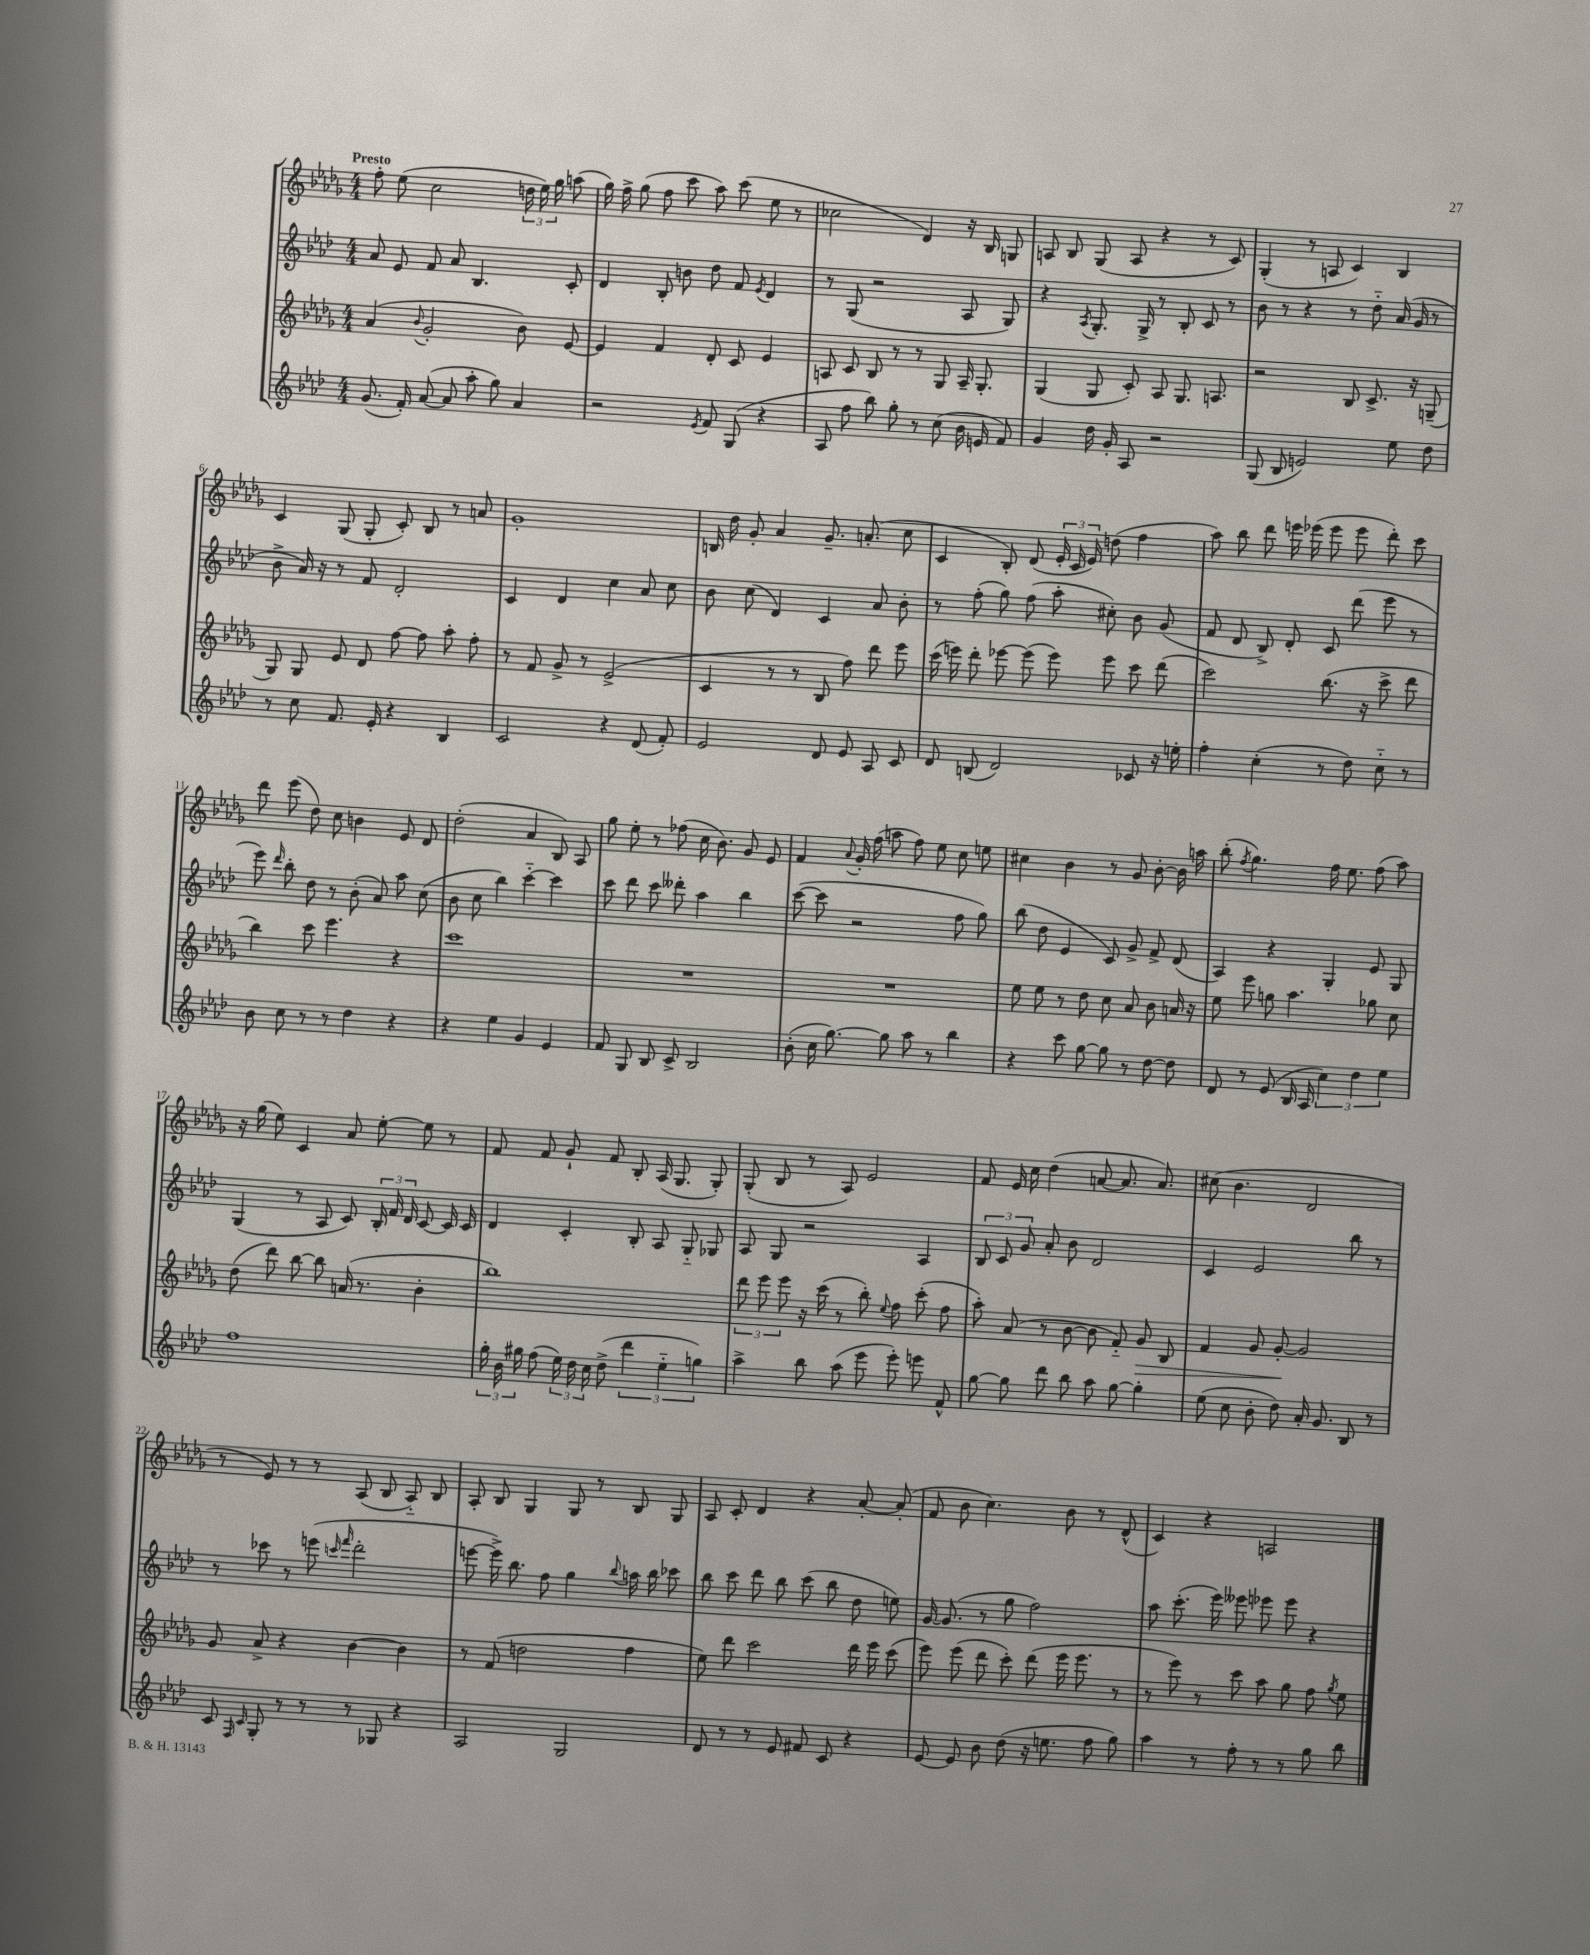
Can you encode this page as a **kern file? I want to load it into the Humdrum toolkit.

**kern	**kern	**dynam	**kern	**kern
*part4	*part3	*part3	*part2	*part1
*staff4	*staff3	*staff3	*staff2	*staff1
*clefG2	*clefG2	*	*clefG2	*clefG2
*k[b-e-a-d-]	*k[b-e-a-d-g-]	*	*k[b-e-a-d-]	*k[b-e-a-d-g-]
*M4/4	*M4/4	*	*M4/4	*M4/4
=1	=1	=1	=1	=1
!	!	!	!	!LO:TX:a:B:t=Presto
(8.g/	(4a-/	.	8a-/	8ff'\
.	.	.	8e-/	(8ee-\
16f'/)	.	.	.	.
.	8qqb-/	.	.	.
([8a-/	2g-'/	.	8f/	2cc\
8a-/]	.	.	8a-/	.
8aa-'\	.	.	4.B-/	.
8gg\)	.	.	.	.
4a-/	8b-\)	.	.	24ddn\
.	.	.	.	24ee-\)
.	.	.	.	24gg-\
.	[8e-/	.	8c'/	(8aan\
=2	=2	=2	=2	=2
2r	4e-/]	.	4d-/	16gg-\)
.	.	.	.	16ff^\
.	.	.	.	(8gg-\
.	4f/	.	8B-'/	8ff\
.	.	.	8bn\	8ccc\
8qe-/	.	.	.	.
8f/	8d-'/	.	8dd-\	8aa-\)
(8G/	8c/	.	8f/	(8ccc\
.	.	.	8qe-/	.
4r	4e-/	.	4d-/	8ee-\
.	.	.	.	8r
=3	=3	=3	=3	=3
8A-/	8An/	.	8r	2cc-X\
8ff\	8c/	.	(8G/	.
8bb-\)	8B-/	.	2r	.
8gg'\	8r	.	.	.
8r	8r	.	.	4d-/)
(8cc\	8G-/	.	.	.
16b-\	16A~/	.	8A-/	16r
16en/	8.G-'/	.	.	16B-/
8f/)	.	.	8G/)	8Gn/
=4	=4	=4	=4	=4
4g/	(4G-/	.	4r	8An/
.	.	.	.	8B-/
.	.	.	8qA-/	.
16dd-\	8G-/	.	8.G'/	(8G-/
16g'/	.	.	.	.
8A-/	8c'/)	.	.	8A/
.	.	.	16G^/	.
2r	8A-/	.	8r	4r
.	8.G-/	.	8B-'/	.
.	.	.	8c/	8r
.	8.An/	.	.	.
.	.	.	8r	8c/)
=5	=5	=5	=5	=5
(8G/	2r	.	8b-\	(4G-'/
8B-/	.	.	8r	.
2en/)	.	.	4r	8r
.	.	.	.	8An/
.	8B-/	.	8r	4c/)
.	8.c^/	.	8dd-\	.
8ee-\	.	.	(16a-/	4B-/
.	16r	.	16g/	.
8dd-\	(8Gn~/	.	8r	.
!!LO:LB:g=z
=6	=6	=6	=6	=6
8r	8G-/)	.	8b-^\	4c/
8cc\	8G-/	.	16a-/)	.
.	.	.	16r	.
8.f/	8e-/	.	8r	(8G-/
.	8d-/	.	8f/	8G-'/
16e-'/	.	.	.	.
4r	[8ff\	.	2d-'/	8c'/)
.	8ff\]	.	.	8B-/
4B-/	8aa-'\	.	.	8r
.	8ff'\	.	.	8an/
=7	=7	=7	=7	=7
2c/	8r	.	4c/	1g-'
.	8f/	.	.	.
.	8g-^/	.	4d-/	.
.	8r	.	.	.
4r	(2e-^/	.	4cc\	.
(8d-/	.	.	8a-/	.
8f'/)	.	.	8cc\	.
=8	=8	=8	=8	=8
2e-/	4c/	.	8b-\	16Bn/
.	.	.	.	16dd-\
.	.	.	(8cc\	8g-'/
.	8r	.	4d-/)	4a-/
.	8r	.	.	.
8d-/	8B-/	.	4c/	8.g-~/
8e-/	8ff\)	.	.	.
.	.	.	.	(8.an'/
8A-/	8ddd-\	.	8a-/	.
8c/	8eee-\	.	8b-'\	8cc\
=9	=9	=9	=9	=9
8d-/	(16ccc\	.	8r	4c/
.	16eeen\)	.	.	.
(8Bn/	8ddd-'\	.	(8ff'\	.
2d-/)	[8eee-X\	.	8gg\)	8B-'/)
.	(8eee-\]	.	(8ff\	(8d-/
.	8eee-\)	.	8aa-'\	24e-'/
.	.	.	.	24c/
.	.	.	.	24e-/)
.	8eee-\	.	8cc#X'\)	(8ddn\
8c-X/	8ccc\	.	8b-\	4ff\
16r	(8ddd-\	.	(8g/	.
16een'\	.	.	.	.
=10	=10	=10	=10	=10
4ff'\	2ccc\)	.	8f/	8aa-\)
.	.	.	8d-/	8bb-\
(4cc'\	.	.	8B-^/)	8ddd-\
.	.	.	8d-'/	16eeen\
.	.	.	.	(16eee-X\
8r	(8.bb-\	.	8c/	8eee-\
8dd-\)	.	.	(8ddd-\	8eee-\
.	16r	.	.	.
8cc\	8ccc^\	.	8eee-\	8ddd-'\)
8r	8ddd-\	.	8r	8ccc\
!!LO:LB:g=z
=11	=11	=11	=11	=11
8b-\	4bb-\)	.	8eee-\)	8ddd-\
.	.	.	16qqddd-/	.
8cc\	.	.	8bb-'\	(8eee-\
8r	8ccc\	.	8dd-\	8dd-\)
8r	4.eee-\	.	8r	8cc\
4dd-\	.	.	(8b-'\	4bn\
.	.	.	8a-/)	.
4r	4r	.	8aa-\	8e-/
.	.	.	(8cc\	8d-/
=12	=12	=12	=12	=12
4r	1ccc	.	8b-\	(2dd-'\
.	.	.	8cc\	.
4ee-\	.	.	4bb-\)	.
4g/	.	.	[4ccc\	4a-/
4e-/	.	.	4ccc\]	8B-/)
.	.	.	.	8A-/
=13	=13	=13	=13	=13
8f/	1r	.	8ccc\	8gg-\
8G/	.	.	8ddd-\	8ee-'\
8B-/	.	.	8ccc\	8r
8c^/	.	.	8ddd--X'\	(8ff-X\
2B-/	.	.	4aa-\	16cc\
.	.	.	.	8.b-\)
.	.	.	4bb-\	8g-/
.	.	.	.	8e-/
=14	=14	=14	=14	=14
(8b-'\	1r	.	([8ccc\	4f/
16cc\	.	.	8ccc\]	.
[8.gg\)	.	.	.	.
.	.	.	.	8qqa-/
.	.	.	2r	16g-'/
.	.	.	.	(16ff\
8gg\]	.	.	.	8aan\
8aa-\	.	.	.	8ff\)
8r	.	.	.	8ee-\
4bb-\	.	.	8ff\	8cc\
.	.	.	8gg\)	8een\
=15	=15	=15	=15	=15
4r	8ee-\	.	(8bb-\	4cc#X\
.	8ee-\	.	8dd-\	.
8ccc\	8r	.	4e-/	4b-\
[8gg\	8dd-\	.	.	.
8gg\]	8cc\	.	8c/)	8r
8r	8a-/	.	8g^/	8g-/
[8dd-\	8b-\	.	8f^/	[8b-'\
8dd-\]	16an/	.	(8d-/	16b-\]
.	16r	.	.	16aan\
=16	=16	=16	=16	=16
8d-/	8ee-\	.	4A-/)	(8bb-'\
.	.	.	.	8qff/
8r	8eee-\	.	.	4.gg-\)
(8e-/	8ggn\	.	4r	.
16B-/	4.aa-\	.	.	.
16A-/	.	.	.	.
6cc\)	.	.	4G'/	16ff\
.	.	.	.	8.ee-\
6dd-\	.	.	.	.
.	8gg-X\	.	8e-/	(8ff\
6ee-\	.	.	.	.
.	8cc\	.	8G/	8aa-\)
!!LO:LB:g=z
=17	=17	=17	=17	=17
1ff	(8dd-\	.	(4G/	16r
.	.	.	.	(16gg-\
.	8ddd-\)	.	.	8ee-\)
.	[8bb-\	.	8r	4c/
.	8bb-\]	.	8A-/	.
.	(16an/	.	8c/)	8a-/
.	8.r	.	.	.
.	.	.	24B-'/	[8ee-'\
.	.	.	24f/	.
.	.	.	24d-/	.
.	4b-'\	.	[8c/	8ee-\]
.	.	.	16c/]	8r
.	.	.	16c/	.
=18	=18	=18	=18	=18
24gg'\	1bb-)	.	4d-/	8f/
24b-\	.	.	.	.
24gg#X\	.	.	.	.
(8ff\	.	.	.	8f/
24ee-\)	.	.	4c'/	8g-`/
24dd-\	.	.	.	.
24cc\	.	.	.	.
(8dd-^\	.	.	.	8f/
6ddd-\	.	.	8B-'/	8B-'/
.	.	.	8A-/	(16A-/
6ee-\	.	.	.	.
.	.	.	.	8.G-/
.	.	.	8G/	.
6ggn\)	.	.	.	.
.	.	.	8G-X/	8G-'/)
=19	=19	=19	=19	=19
4aa-^\	12ddd-\	.	8A-/	(8G-'/
.	12eee-\	.	.	.
.	.	.	8G/	8B-/
.	12eee-\	.	.	.
8bb-\	16r	.	2r	8r
.	(16ccc\	.	.	.
(8aa-\	8r	.	.	8A-/)
8eee-\	8bb-'\)	.	.	2e-/
.	8qqee-/	.	.	.
8eee-'\)	8ff\	.	.	.
8eeen\	(8ccc'\	.	4A-/	.
8f^^/	8ff\	.	.	.
=20	=20	=20	=20	=20
[8gg\	8aa-'\)	.	12B-/	8f/
.	.	.	12c/	.
8gg\]	(8a-/	.	.	16e-/
.	.	.	12g/	.
.	.	.	.	16cc\
8ddd-\	8r	.	8a-'/	(4dd-\
8bb-\	[8b-\	.	8b-\	.
8aa-\	8b-\]	.	2d-/	[8an/
[8gg\	8f/)	.	.	8.a/]
!	!	!LO:HP:b	!	!
4gg'\]	8g-/	>	.	.
.	.	.	.	8.a/)
.	8B-/	.	.	.
=21	=21	=21	=21	=21
(8ee-\	4f/	.	4c/	(8cc#X\
8cc\	.	.	.	4.b-\
8b-'\	8g-/	.	2e-/	.
8dd-\)	[8g-'/	.	.	.
16a-'/	2g-/]	]	.	2d-/
8.g/	.	.	.	.
8B-/	.	.	8bb-\	.
8r	.	.	8r	.
!!LO:LB:g=z
=22	=22	=22	=22	=22
8c/	8g-/	.	8r	8r
16qqF/	.	.	.	.
16qqc/	.	.	.	.
8G'/	8a-^/	.	8ccc-X\	8e-/)
8r	4r	.	8r	8r
8r	.	.	(8eeen\	8r
.	.	.	16qqcccn/	.
.	.	.	16qqfff/	.
8r	[4b-\	.	2ddd-'\	(8A-/
8G-X/	.	.	.	8B-/
4r	4b-\]	.	.	8A-/)
.	.	.	.	8B-/
=23	=23	=23	=23	=23
2A-/	8r	.	[8eeen\	8A-'/
.	(8f/	.	16eee^\])	8B-/
.	.	.	8.bb-\	.
.	2ddn\	.	.	4G-/
.	.	.	8ff\	.
2G/	.	.	4gg\	8G-/
.	.	.	.	8r
.	.	.	8qqbb-/	.
.	4ff\	.	16aan\	8B-/
.	.	.	16bb-\	.
.	.	.	8ccc-X\	8G-/
=24	=24	=24	=24	=24
8d-/	8ee-\)	.	8bb-\	8A-/
8r	8ddd-\	.	8ccc\	8c'/
8r	2ccc\	.	8ddd-\	4d-/
8e-/	.	.	8bb-\	.
8f#X/	.	.	(8ccc\	4r
8c/	.	.	8bb-\	.
4r	16ddd-\	.	8dd-\	[8a-'/
.	16eee-\	.	.	.
.	(8ccc\	.	8een\)	(8a-'/]
=25	=25	=25	=25	=25
[8e-/	8eee-\)	.	[16g/	8f/
.	.	.	(8.g/]	.
8e-/]	(8eee-\	.	.	8b-\
8b-\	8ddd-\	.	8r	4.cc\)
(8dd-\	8ccc'\)	.	8gg\	.
16r	(8ddd-\	.	2ff\)	.
8.een\	.	.	.	.
.	16eee-\	.	.	8b-\
.	8.eee-\	.	.	.
8ff\	.	.	.	8r
8gg\)	8r	.	.	(8d-^^/
=26	=26	=26	=26	=26
4aa-\	8r	.	8aa-\	4c/)
.	8eee-\)	.	(8.ccc'\	.
8r	8r	.	.	4r
.	.	.	16eee-\)	.
8ff'\	8ccc\	.	8eee--X\	.
8r	8aa-\	.	8eee-X\	2An/
8r	8gg-\	.	8eee-\	.
8gg\	8ff\	.	4r	.
.	8qgg-/	.	.	.
8bb-\	8ee-\	.	.	.
==	==	==	==	==
*-	*-	*-	*-	*-
